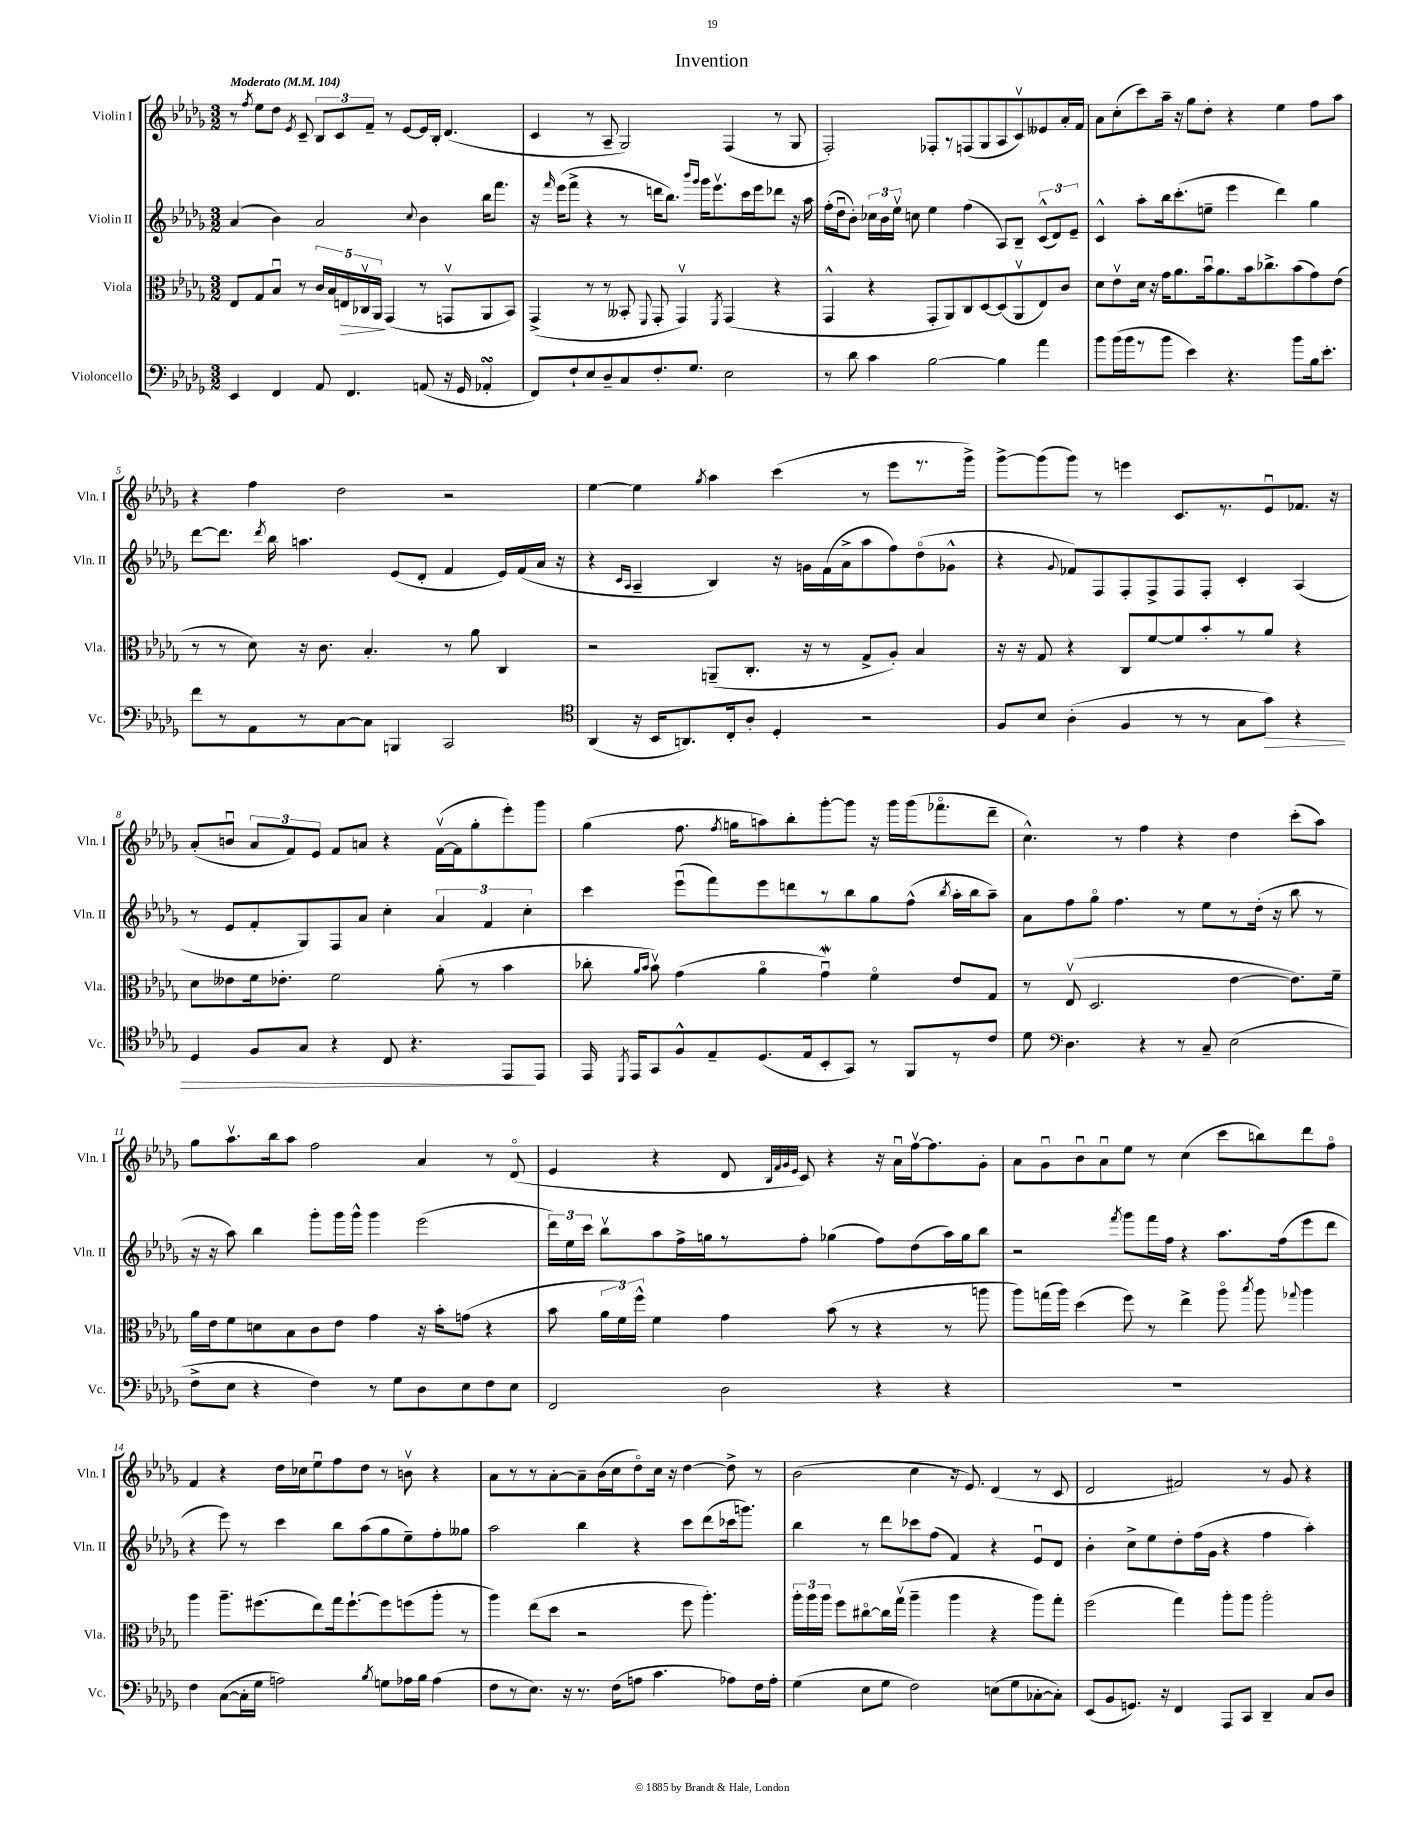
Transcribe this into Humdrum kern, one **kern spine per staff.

**kern	**kern	**kern	**kern
*staff4	*staff3	*staff2	*staff1
*clefF4	*clefC3	*clefG2	*clefG2
*k[b-e-a-d-g-]	*k[b-e-a-d-g-]	*k[b-e-a-d-g-]	*k[b-e-a-d-g-]
*M3/2	*M3/2	*M3/2	*M3/2
*MM104	*MM104	*MM104	*MM104
4EE-	8E-	(4a-	8r
.	.	.	8qff
.	8G-	.	8ee-
4FF	8B-u	4b-)	8dd-
.	.	.	8qe-
.	8r	.	8c~
8AA-	20c	2a-	12B-
.	20B-	.	.
.	.	.	12c
.	20E	.	.
4.FF	.	.	.
.	20C-v	.	.
.	.	.	12f~
.	20AA-	.	.
.	(4GG-	.	8r
.	.	.	[8e-
.	.	8qqcc	.
(8AA	8r	4b-	16e-]
.	.	.	16B-'
16r	8GGv	.	(4.d-
16GG-	.	.	.
4AA-'	8AA-	16bb-	.
.	.	8.fff	.
.	8BB-)	.	.
=	=	=	=
8FF)	(4GG-^	16r	4c
.	.	16qqfff	.
.	.	(16eee-	.
8F`	.	8fff^	.
8E-	8r	4r	8r
8D-~	8r	.	8A-~
8C	8BB--'	8r	2G-)
.	8qqFF	.	.
8.F'	8GG-'	16ddd	.
.	.	8.bb-)	.
.	4GG-v)	.	.
8.G-	.	.	.
.	.	16qqbbb-	.
.	.	16qqggg-	.
.	.	16ggg-	.
.	.	8.eee-v	.
.	8qFF	.	.
2E-	(4GG-	.	(4F
.	.	16ccc	.
.	.	16eee-	.
.	4r	8ddd-	8r
.	.	16r	8G-
.	.	16aa-	.
=	=	=	=
8r	4GG-^^	(16ff'	2F')
.	.	16dd-u	.
8d-	.	8b-')	.
4c	4r	24cc-	.
.	.	24b-	.
.	.	24ee-v	.
.	.	8cc	.
[2B-	8GG-'	4ee-	8F-'
.	8AA-)	.	8r
.	8C	(4ff	(8F
.	[8D-	.	8G-
4B-]	(8D-]	8A-)	8A-
.	8AA-v	8B-~	8cv)
4a-	8E-)	(12c^^	8e--
.	.	12d-)	.
.	8c	.	16a-'
.	.	12e-~	.
.	.	.	16f
=	=	=	=
8b-	8d-	4c^^	8a-
(16b-	8e-v	.	(8cc'
16b-	.	.	.
8r	16d-	8aa-'	8ccc)
.	16r	.	.
8b-	16g-	16bb-	16aa-~
.	8.a-	(8.ccc'	16r
4e-)	.	.	8gg-
.	16b-u	8ee~	8dd-'
.	8.a-	.	.
4.r	.	4eee-	4r
.	16b-	.	.
.	8.cc-^	.	.
.	.	4ddd-)	4ee-
8b-	(8b-	.	.
16B-	8g-)	4gg-	8ff
8.e-'	.	.	.
.	(8e-	.	8aa-
=	=	=	=
8f	8r	[8ddd-	4r
8r	8r	8.ddd-]	.
8AA-	8d-)	.	4ff
.	.	8qddd-	.
.	.	16bb-	.
8r	16r	4.aa	.
.	8.c	.	.
[8C	.	.	2dd-
8C]	4.B-'	.	.
4BBB	.	(8e-	.
.	.	8d-'	.
2CC	8r	4f	2r
.	8a-	.	.
.	4C	16e-)	.
.	.	(16f	.
.	.	16a-	.
.	.	16r	.
=	=	=	=
*clefC4	*	*	*
(4AA-	2r	4r	[4ee-
.	.	16qqc	.
.	.	16qqA-	.
16r	.	4A-~	4ee-]
16BB-	.	.	.
8.AA)	.	.	.
.	.	.	8qgg-
.	(8AA~	4B-)	4aa-
16C'	.	.	.
8A-'	8.C'	.	.
4D-'	.	16r	(4ccc
.	16r	16g	.
.	8r	(16f	.
.	.	16a-^	.
2r	8G-^	8aa-	8r
.	8A-')	8ff)	8eee-
.	4B-	(8dd-o	8.r
.	.	8g-^^	.
.	.	.	16ggg-^)
=	=	=	=
8F	16r	4r	[8ggg-^
.	16r	.	.
8B-	8G-	.	(8ggg-]
.	.	8qqg-	.
(4A-'	4r	8f-)	8ggg-)
.	.	8F	8r
4F	8C	8F'	4eee
.	[8f	8F^	.
8r	8f]	8F	8.c
8r	8b-'	8F'	.
.	.	.	8.r
8G-	8r	4c'	.
8g-)	8a-	.	8e-u
4r	4r	(4A-	8.f-
.	.	.	16r
=	=	=	=
4D-	8d-	8r	(8a-'
.	8e--	8e-	8bu
8F	16f	8f'	12a-
.	8.e-'	.	.
.	.	.	12f)
8G-	.	8G-)	.
.	.	.	12e-
4r	2f	8F	8f
.	.	8a-	8a
8C	.	4cc'	4r
4.r	.	.	.
.	(8a-'	6a-	([16fv
.	.	.	16f]
.	8r	.	8gg-'
.	.	6f	.
8EE-	4b-	.	8eee-')
.	.	6cc'	.
8EE-	.	.	8ggg-
=	=	=	=
16EE-	8cc-'	4ccc	(4gg-
8qDD-	.	.	.
16EE-	.	.	.
.	16qqa-	.	.
.	16qqb-	.	.
8GG-	8b-v)	.	.
8F^^	(4g-	(8eee-u	8.ff
8E-~	.	8fff)	.
.	.	.	8qff
.	.	.	16gg
(8.D-	4a-o	8eee-	8aa)
.	.	8ddd	8bb-'
16E-	.	.	.
8BB-'	4g-u)	8r	[8ggg-'
8GG-)	.	8bb-	8ggg-]
8r	4fo	8gg-	16r
.	.	.	16ggg-
8FF	.	(8ff^^	(16ggg-
.	.	.	8.fff-o
.	.	8qbb-	.
8r	8e-	16aa-'	.
.	.	16bb-	.
8c	8G-	8aa-~)	8ddd-~
=	=	=	=
8d-	8r	8a-	4.cc^^)
*clefF4	*	*	*
4.D-	(8E-v	8ff	.
.	2.D-	8gg-o	.
.	.	4.ff	8r
4r	.	.	4ff
8r	.	8r	4r
8C~	.	8ee-	.
(2E-	[4e-	8r	4dd-
.	.	(16dd-'	.
.	.	16r	.
.	8.e-])	8bb-	(8ccc'
.	.	8r	8aa-)
.	16f~	.	.
=	=	=	=
8F^	16a-	16r	8gg-
.	16e-	16r	.
8E-	8f	8aa-)	8.aa-v
4r	8d	4bb-	.
.	.	.	16bb-
.	8B-	.	8aa-
4F)	8c	8ggg-'	2ff
.	8e-	16ggg-	.
.	.	16ggg-^^	.
8r	4g-	4ggg-	.
8G-	.	.	.
8D-	16r	(2eee-	4a-
.	16b-'	.	.
8E-	(8g	.	.
8F	4r	.	8r
8E-	.	.	(8d-o
=	=	=	=
2FF	8b-	24ddd-)	4e-
.	.	24ee-	.
.	.	24ccc	.
.	24a-	8bb-v	.
.	24f)	.	.
.	24ff^^	.	.
.	4f	8aa-	4r
.	.	16ff^	.
.	.	16gg	.
2D-	4g-	8r	8d-
.	.	.	32qqB-
.	.	.	32qqf
.	.	.	32qqg-
.	.	.	32qqe-
.	.	8ff'	8c)
.	(8b-	(4gg-	4r
.	8r	.	.
4r	4r	8ff)	16r
.	.	.	16a-u
.	.	(8dd-	[16ffv
.	.	.	8.ff]
4r	8r	16aa-)	.
.	.	16gg-	.
.	8aa	8bb-	8g-'
=	=	=	=
1.r	8aa-)	2r	8a-
.	(16gg	.	8g-u
.	16aa-)	.	.
.	(4dd-	.	8b-u
.	.	.	8a-u
.	.	8qfff	.
.	8ff)	8ggg-	8ee-
.	8r	16fff	8r
.	.	16ff	.
.	4ee-^	4r	(4cc
.	8aa-o	8.aa-	8ccc
.	8qbb-	.	.
.	8aa-	.	8bb)
.	.	(16ff	.
.	8qqgg-	.	.
.	4aa-	8eee-	8ddd-
.	.	8ddd-	8ffo
=	=	=	=
4F	4aa-	4r	4f
([8C	8.aa-~	8eee-)	4r
16C']	.	8r	.
16G-	(8.ff#	.	.
2A)	.	4ccc	16dd-
.	.	.	16cc-
.	8ee-)	.	8ee-u
.	16gg-	8bb-	8ff
.	[8.ff#`	.	.
.	.	(8aa-	8dd-
8qB-	.	.	.
8G	8ff#]	8gg-	8r
16A-	(8ff	8ee-~)	8bv
16B-	.	.	.
(4A-	8aa-'	8ff'	4r
.	8r	8gg--	.
=	=	=	=
8F	4aa-)	2aa-	8a-
8r	.	.	8r
8.E-)	(8ee-	.	8r
.	8dd-	.	[8a-'
16r	.	.	.
8.r	2r	4bb-	8a-~]
.	.	.	(16b-
(16F	.	.	16cc
8A	.	4r	8dd-o)
4.c	.	.	16cc
.	.	.	16r
.	8ff	8ccc	[4dd-
.	4.aa-')	(8ddd-	.
8A-)	.	16ccc-	8dd-^]
.	.	8.ggg)	.
16F	.	.	8r
16A-'	.	.	.
=	=	=	=
(4G-	24aa-'	4bb-	(2b-
.	24aa-	.	.
.	24aa-	.	.
.	8ff	.	.
8E-	[8cc#o	8r	.
8G-	16cc#]	8ddd-	.
.	(16gg-v	.	.
2F)	4aa-~	8ccc-	4cc
.	.	(8ff	.
.	4aa-	4f)	16r
.	.	.	8.e-)
(8E	4r	4r	(4d-
8G-	.	.	.
[8C-'	8aa-)	8e-u	8r
8C-'])	8gg-'	8d-	8c
=	=	=	=
(8EE-	(2ff	4b-'	2d-
8BB-	.	.	.
8.GG)	.	8cc^	.
.	.	8ee-	.
16r	.	.	.
4FF	4gg-)	8dd-'	2f#)
.	.	(16ff	.
.	.	16g-	.
8AAA-	8aa-'	4r	.
8CC	8aa-	.	.
4DD-~	2aa-'	4ff	8r
.	.	.	8g-
8C	.	4aa-')	4r
8D-	.	.	.
==	==	==	==
*-	*-	*-	*-
